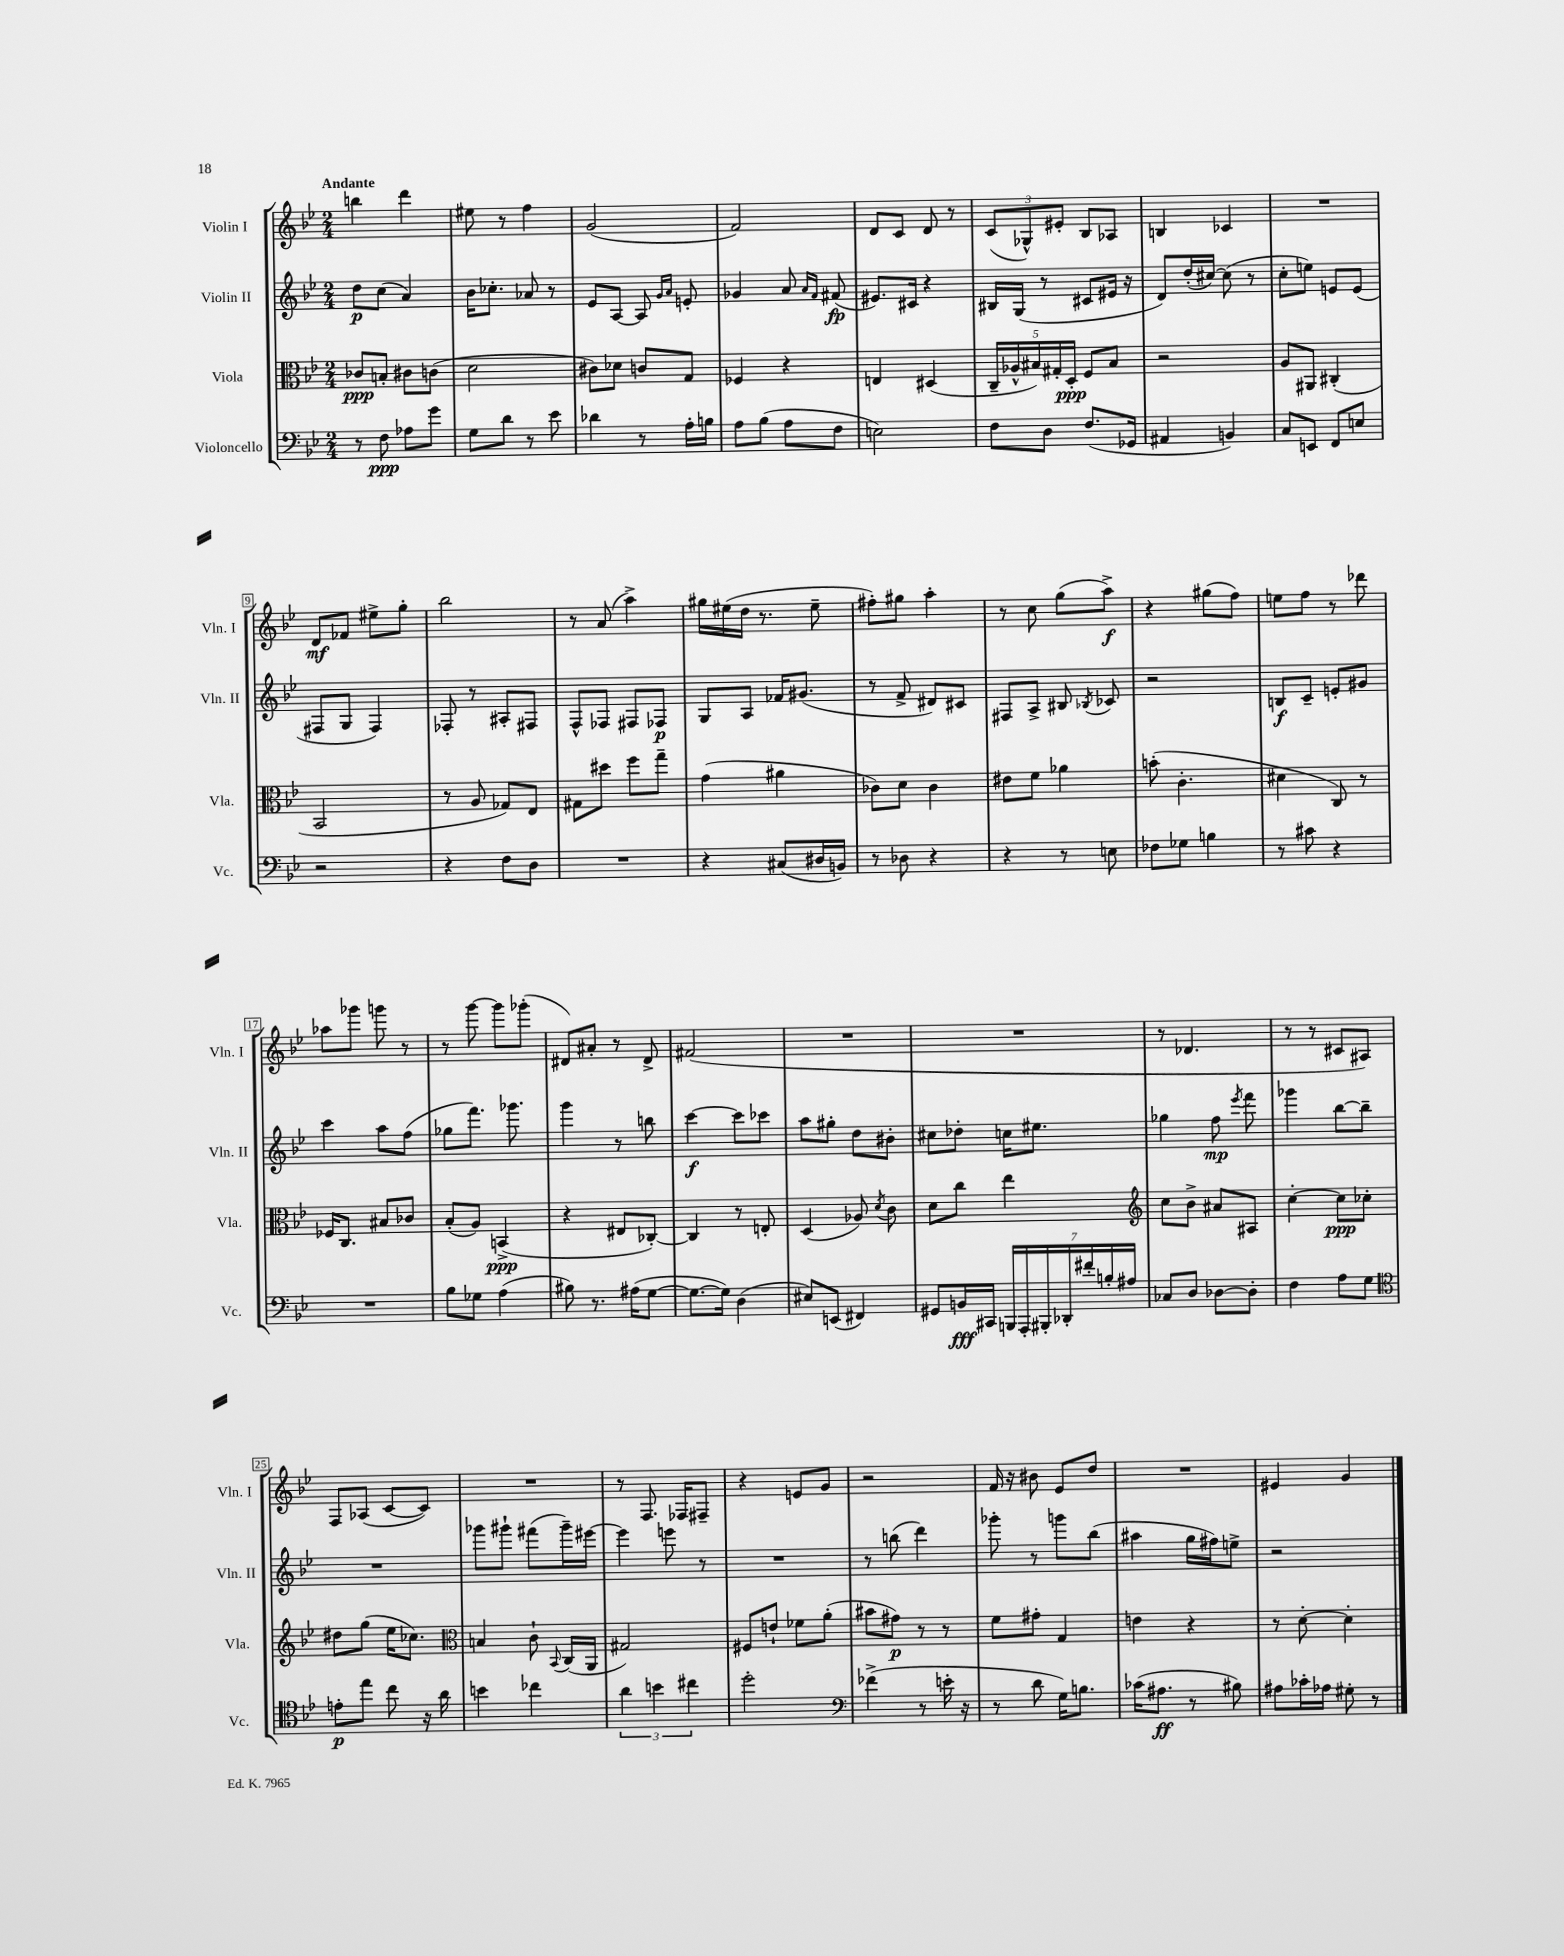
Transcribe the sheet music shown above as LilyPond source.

<<
\new StaffGroup <<
\new Staff = "s0" \with { instrumentName = "Violin I" shortInstrumentName = "Vln. I" } {
    \clef treble \key bes \major \numericTimeSignature \time 2/4 \tempo "Andante"
    \autoBeamOff b''4 d'''4 |
    eis''8 r8 f''4 |
    g'2( |
    f'2) |
    d'8[ c'8] d'8 r8 |
    \tuplet 3/2 { c'8[( ges8-^) eis'8]-. } bes8[ aes8] |
    b4 ces'4 |
    R2 |
    d'8[\mf fes'8] eis''8[-> g''8]-. |
    bes''2 |
    r8 a'8( a''4->) |
    gis''16[ eis''16( d''16] r8. eis''8-- |
    fis''8[-.) gis''8] a''4-. |
    r8 c''8 g''8[( a''8]->\f) |
    r4 gis''8[( f''8]) |
    e''8[ f''8] r8 des'''8 |
    aes''8[ ges'''8] g'''8 r8 |
    r8 g'''8~ g'''8[ ges'''8]-.( |
    dis'8[) ais'8]-. r8 dis'8-> |
    fis'2( |
    R2 |
    R2 |
    r8 des'4. |
    r8 r8 cis'8[ ais8]) |
    f8[ aes8]( c'8[~ c'8]) |
    R2 |
    r8 f8. fes16[ fis8]-- |
    r4 e'8[ g'8] |
    r2 |
    f'16 r16 bis'8 ees'8[ d''8] |
    R2 |
    eis'4 g'4 \bar "|." |
}
\new Staff = "s1" \with { instrumentName = "Violin II" shortInstrumentName = "Vln. II" } {
    \clef treble \key bes \major \numericTimeSignature \time 2/4
    \autoBeamOff d''8[\p c''8]( a'4) |
    bes'16[ ces''8.]-. aes'8 r8 |
    ees'8[ a8]~ a8 \grace { g'16[ a'16] } e'8-. |
    ges'4 a'8 \grace { a'16[ f'16] } fis'8\fp( |
    eis'8.[) cis'16] r4 |
    bis16[ g16]( r8 cis'8[ eis'16] r16 |
    d'8[) d''16-.( cis''16]~) cis''8( r8 |
    c''8[-. e''8]) e'8[ e'8]( |
    fis8[ g8] fis4) |
    fes8-. r8 ais8[-. fis8] |
    f8[-^ fes8] fis8[ fes8]\p |
    g8[ a8] fes'16[ gis'8.]( |
    r8 f'8-> dis'8[) cis'8] |
    fis8[ a8]-> bis8 \acciaccatura { bes8 } ces'8 |
    r2 |
    b8[\f c'8]-- e'8[-. gis'8] |
    c'''4 a''8[ f''8]( |
    ges''8[ f'''8.]) ges'''8. |
    g'''4 r8 b''8 |
    c'''4~\f c'''8[ ces'''8] |
    a''8[ gis''8]-. d''8[ bis'8]-. |
    cis''8[ des''8]-. c''16[ eis''8.] |
    ges''4 f''8\mp \acciaccatura { ees'''8 } f'''8 |
    ges'''4 bes''8[~ bes''8]-- |
    R2 |
    ges'''8[ gis'''8]-! fis'''8[( gis'''16--) eis'''16]~ |
    eis'''4 e'''8 r8 |
    R2 |
    r8 b''8( d'''4) |
    ges'''8-. r8 g'''8[ bes''8]( |
    ais''4 g''16[ fis''16) e''8]-> |
    r2 \bar "|." |
}
\new Staff = "s2" \with { instrumentName = "Viola" shortInstrumentName = "Vla." } {
    \clef alto \key bes \major \numericTimeSignature \time 2/4
    \autoBeamOff ces'8[\ppp b8]-. cis'8[ c'8]( |
    d'2 |
    cis'8[) des'8] c'8[ g8] |
    fes4 r4 |
    e4 dis4( |
    \tuplet 5/4 { c16[-- aes16-^ bis16) gis16-. d16]-.\ppp } f8[ bis8] |
    r2 |
    a8[ ais,8] cis4-.( |
    bes,2 |
    r8 a8 ges8[) ees8] |
    gis8[ dis''8] f''8[ g''8]-- |
    g'4( ais'4 |
    ces'8[) d'8] ces'4 |
    eis'8[ f'8] aes'4 |
    b'8-.( c'4.-. |
    dis'4 c8) r8 |
    fes16[ c8.] bis8[ ces'8] |
    bes8[-.( a8]) b,4->\ppp( |
    r4 eis8[ ces8]~-.) |
    ces4 r8 e8-. |
    d4( aes8) \acciaccatura { d'8 } c'8 |
    d'8[ c''8] ees''4 |
    \clef treble c''8[ bes'8]-> ais'8[ ais8] |
    c''4~-. c''8[\ppp ces''8]-. |
    dis''8[ g''8]( ees''16[ ces''8.]) |
    \clef alto b4 c'8-! \appoggiatura { bes,8 } c16[( a,16] |
    gis2) |
    fis8[ e'8]-! fes'8[ a'8]-.( |
    bis'8[ gis'8]\p) r8 r8 |
    f'8[ gis'8]-. g4 |
    e'4 r4 |
    r8 d'8~-. d'4-. \bar "|." |
}
\new Staff = "s3" \with { instrumentName = "Violoncello" shortInstrumentName = "Vc." } {
    \clef bass \key bes \major \numericTimeSignature \time 2/4
    \autoBeamOff r8 f8\ppp aes8[ g'8] |
    g8[ d'8] r8 ees'8 |
    des'4 r8 a16[-. b16] |
    a8[ bes8]( a8[ f8] |
    e2) |
    f8[ d8] f8.[( ges,16] |
    ais,4 b,4) |
    c8[ e,8] f,8[ e8] |
    r2 |
    r4 f8[ d8] |
    R2 |
    r4 cis8[( dis16 b,16]) |
    r8 des8 r4 |
    r4 r8 e8 |
    fes8[ ges8] b4 |
    r8 cis'8 r4 |
    R2 |
    bes8[ ges8] a4( |
    bis8) r8. ais16[( g8]~ |
    g8.[~ g16]) d4( |
    eis8[) e,8]( fis,4) |
    gis,8[ b,16\fff cis,16] \tuplet 7/4 { b,,16[ a,,16-. bis,,16-. des,16-. fis'16-. b16-. ais16] } |
    ces8[ d8] des8[~ des8]-. |
    f4 a8[ g8] |
    \clef tenor e'8[-.\p ees''8] c''8 r16 a'16 |
    b'4 ces''4 |
    \tuplet 3/2 { a'4 b'4 cis''4 } |
    d''2-. |
    \clef bass fes'4->( r8 e'16-. r16 |
    r8 d'8 g16[) b8.] |
    ces'16[( ais8.]\ff r8 bis8) |
    ais8[ ces'16-. aes16] gis8-. r8 \bar "|." |
}
>>
>>
\layout { \context { \Score \override BarNumber.stencil = #(make-stencil-boxer 0.1 0.3 ly:text-interface::print) } }
